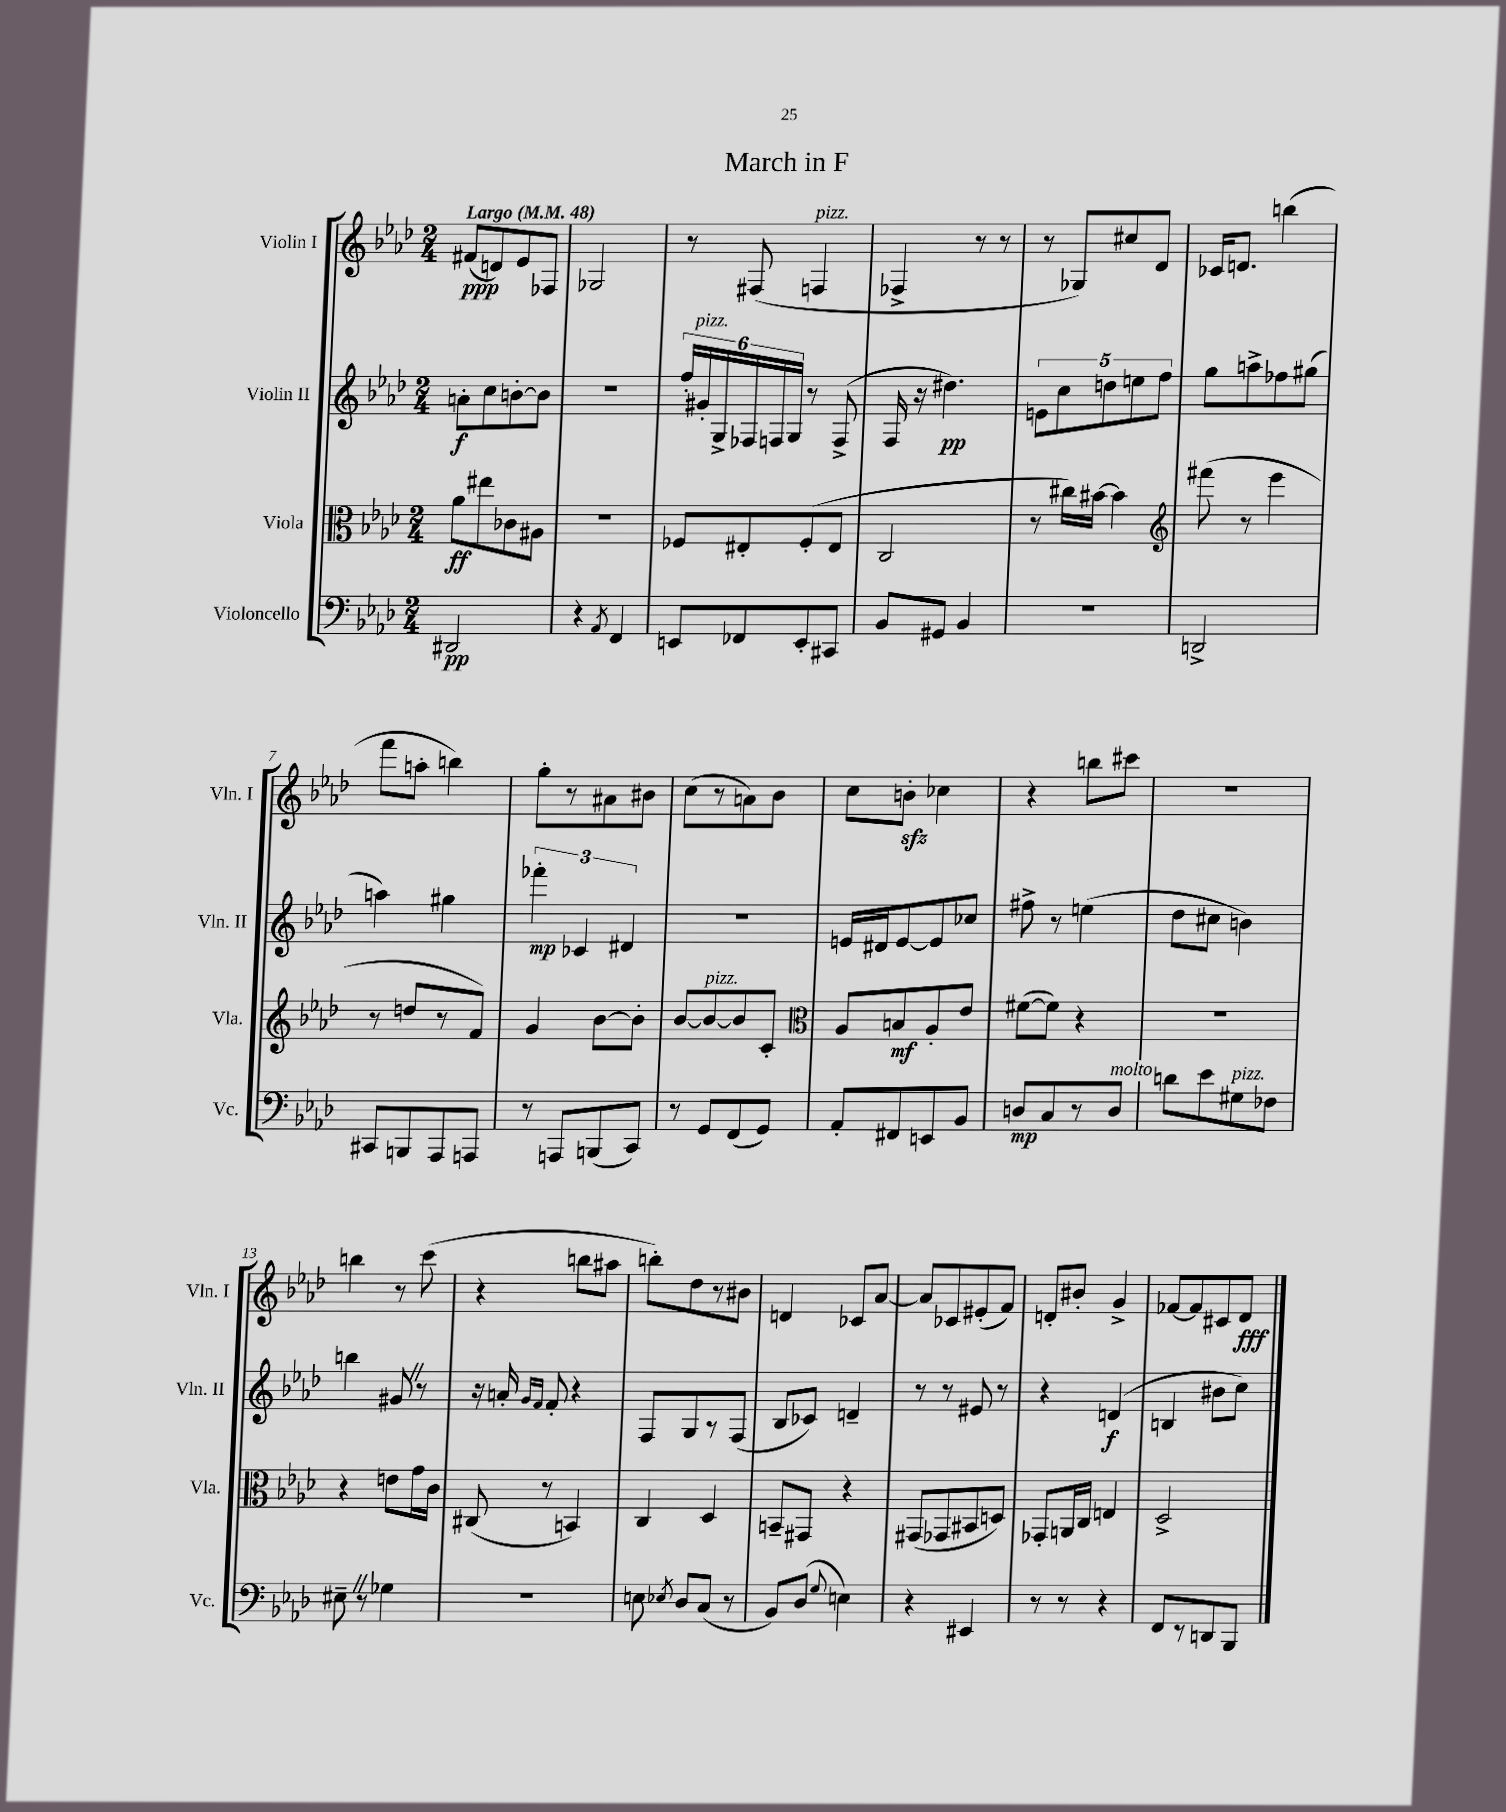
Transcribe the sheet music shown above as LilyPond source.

\header { title = "March in F" }
<<
\new StaffGroup <<
\new Staff = "s0" \with { instrumentName = "Violin I" shortInstrumentName = "Vln. I" } {
    \clef treble \key aes \major \numericTimeSignature \time 2/4 \tempo "Largo" 4 = 48
    \autoBeamOff fis'8[\ppp( d'8) ees'8 fes8] |
    ges2 |
    r8 fis8( f4^\markup { \italic "pizz." } |
    fes4-> r8 r8 |
    r8 ges8[) cis''8 des'8] |
    ces'16[ d'8.] b''4( |
    f'''8[ a''8]-. b''4) |
    g''8[-. r8 ais'8 bis'8] |
    c''8[( r8 a'8) bes'8] |
    c''8[ b'8]-.\sfz ces''4 |
    r4 b''8[ cis'''8] |
    R2 |
    b''4 r8 c'''8( |
    r4 b''8[ ais''8] |
    b''8[-.) des''8 r8 bis'8] |
    d'4 ces'8[ aes'8]~ |
    aes'8[ ces'8 eis'8-.( f'8]) |
    d'8[-. bis'8]-. g'4-> |
    fes'8[~ fes'8 cis'8 des'8]\fff \bar "|." |
}
\new Staff = "s1" \with { instrumentName = "Violin II" shortInstrumentName = "Vln. II" } {
    \clef treble \key aes \major \numericTimeSignature \time 2/4
    \autoBeamOff a'8[-.\f c''8 b'8~-. b'8] |
    r2 |
    \tuplet 6/4 { f''16[-. gis'16-.^\markup { \italic "pizz." } g16-> fes16 f16 g16] } r8 f8->( |
    f16 r16 dis''4.\pp) |
    \tuplet 5/4 { e'8[ c''8 d''8 e''8 f''8] } |
    g''8[ a''8-> fes''8 gis''8]( |
    a''4) gis''4 |
    \tuplet 3/2 { fes'''4-.\mp ces'4 dis'4 } |
    r2 |
    e'16[ dis'16 e'8~ e'8 ces''8] |
    fis''8-> r8 e''4( |
    des''8[ cis''8] b'4) |
    b''4 gis'8 \once \override BreathingSign.text = \markup { \musicglyph "scripts.caesura.straight" } \breathe r8 |
    r16 a'16-. \grace { g'16[ f'16] } f'8-. r4 |
    f8[ g8 r8 f8]( |
    bes8[ ces'8]) d'4-- |
    r8 r8 eis'8 r8 |
    r4 d'4\f( |
    b4 bis'8[ c''8]) \bar "|." |
}
\new Staff = "s2" \with { instrumentName = "Viola" shortInstrumentName = "Vla." } {
    \clef alto \key aes \major \numericTimeSignature \time 2/4
    \autoBeamOff aes'8[\ff eis''8 ces'8 ais8] |
    R2 |
    fes8[ eis8-. fes8-.( eis8] |
    c2 |
    r8 cis''16[) bis'16]~ bis'4 |
    \clef treble fis'''8( r8 ees'''4 |
    r8 d''8[ r8 f'8]) |
    g'4 bes'8[~ bes'8]-. |
    bes'8[~ bes'8~^\markup { \italic "pizz." } bes'8 c'8]-. |
    \clef alto aes8[ b8\mf aes8-. ees'8] |
    fis'8[~( fis'8]) r4 |
    R2 |
    r4 e'8[ g'16 c'16] |
    cis8( r8 b,4) |
    c4 des4 |
    b,8[-- gis,8] r4 |
    gis,8[( ges,8 bis,8 d8]) |
    ges,8[-. a,16 c16] e4 |
    des2-> \bar "|." |
}
\new Staff = "s3" \with { instrumentName = "Violoncello" shortInstrumentName = "Vc." } {
    \clef bass \key aes \major \numericTimeSignature \time 2/4
    \autoBeamOff dis,2\pp |
    r4 \acciaccatura { aes,8 } f,4 |
    e,8[ fes,8 e,8-. cis,8] |
    bes,8[ gis,8] bes,4 |
    R2 |
    d,2-> |
    cis,8[ b,,8 aes,,8 a,,8] |
    r8 a,,8[ b,,8( c,8]) |
    r8 g,8[ f,8( g,8]) |
    aes,8[-. fis,8 e,8 bes,8] |
    d8[\mp c8 r8 d8]^\markup { \italic "molto" } |
    d'8[ ees'8 gis8^\markup { \italic "pizz." } fes8] |
    eis8-- \once \override BreathingSign.text = \markup { \musicglyph "scripts.caesura.straight" } \breathe r8 ges4 |
    R2 |
    e8 \acciaccatura { ees8 } des8[ c8]( r8 |
    bes,8[) des8]( \appoggiatura { g8 } e4) |
    r4 eis,4 |
    r8 r8 r4 |
    f,8[ r8 d,8 bes,,8] \bar "|." |
}
>>
>>
